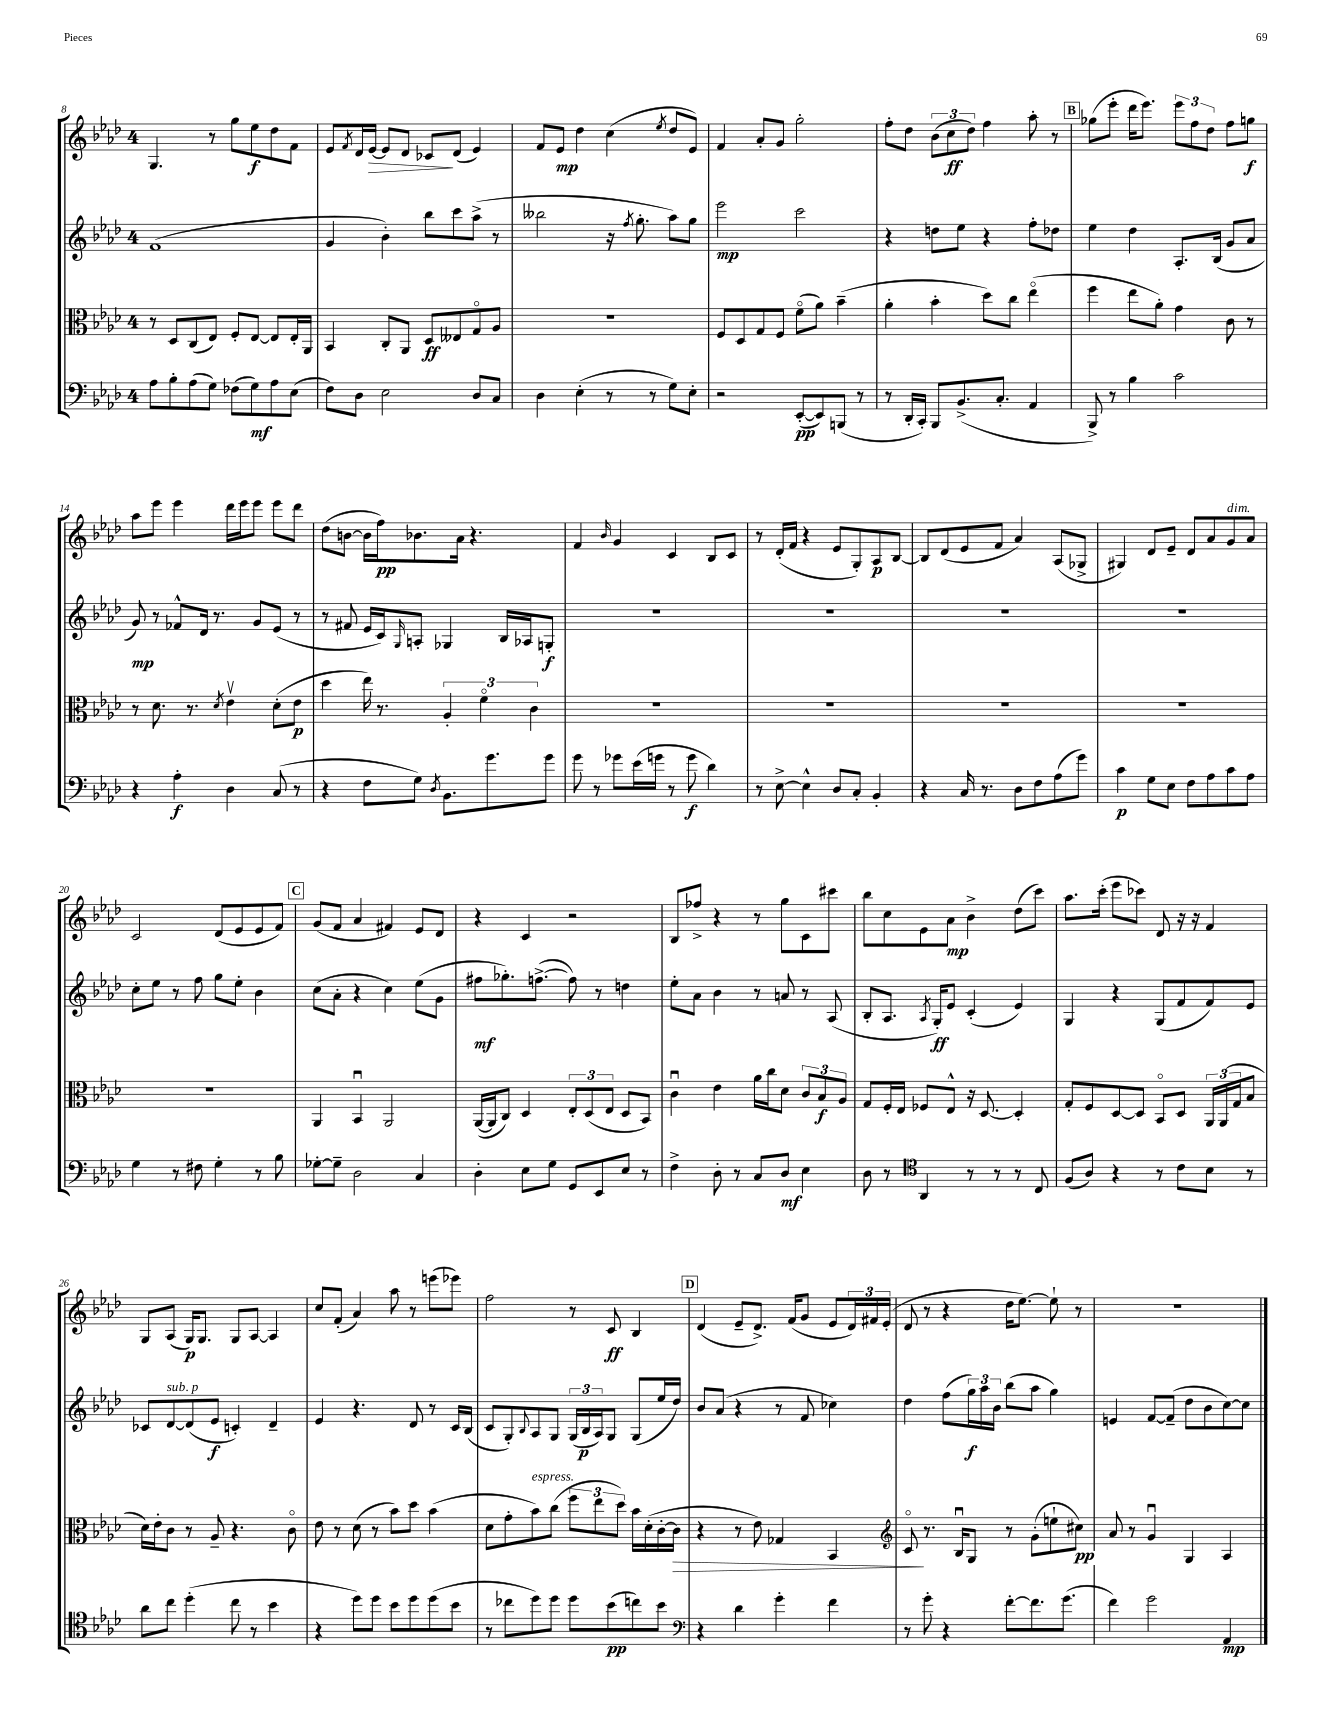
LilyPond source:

<<
\new StaffGroup <<
\new Staff = "s0" {
    \clef treble \key aes \major \once \override Staff.TimeSignature.style = #'single-digit \time 4/4
    g4. r8 g''8 ees''8\f des''8 f'8 |
    ees'8 \acciaccatura { f'8 } des'16 ees'16~\> ees'8 des'8 ces'8\! des'8( ees'4) |
    f'8 ees'8\mp des''4 c''4( \acciaccatura { ees''8 } des''8 ees'8) |
    f'4 aes'8-. g'8 g''2-. |
    f''8-. des''8 \tuplet 3/2 { bes'8( c''8\ff des''8) } f''4 aes''8-. r8 |
    \mark \markup { \box "B" } ges''8( ees'''8-. des'''16 ees'''8.) \tuplet 3/2 { ees'''8 f''8 des''8 } f''8 g''8\f |
    aes''8 ees'''8 ees'''4 des'''16 ees'''16 ees'''8 ees'''8 des'''8 |
    des''8( b'8~ b'16 f''16\pp) bes'8. aes'16 r4. |
    f'4 \grace { bes'16 } g'4 c'4 bes8 c'8 |
    r8 des'16-.( f'16 r4 ees'8 g8-.) aes8\p bes8~ |
    bes8 des'8( ees'8 f'8 aes'4) aes8( ges8-> |
    gis4) des'8 ees'8-- des'8 aes'8 g'8^\markup { \italic "dim." } aes'8 |
    c'2 des'8( ees'8 ees'8 f'8) |
    \mark \markup { \box "C" } g'8( f'8 aes'4 fis'4) ees'8 des'8 |
    r4 c'4 r2 |
    bes8 fes''8-> r4 r8 g''8 c'8 cis'''8 |
    bes''8 c''8 ees'8 aes'8\mp bes'4-> des''8( c'''8) |
    aes''8. c'''16-.( ees'''8 ces'''8) des'8 r16 r16 f'4 |
    g8 aes8( g16\p) g8. g8 aes8~ aes4 |
    c''8 f'8-.( aes'4) aes''8 r8 e'''8( ees'''8) |
    f''2 r8 c'8\ff bes4 |
    \mark \markup { \box "D" } des'4( ees'8-- des'8.->) f'16( g'8 ees'8 \tuplet 3/2 { des'16) fis'16 ees'16-.( } |
    des'8 r8 r4 des''16 ees''8.~) ees''8-! r8 |
    r1 \bar "|." |
}
\new Staff = "s1" {
    \clef treble \key aes \major \once \override Staff.TimeSignature.style = #'single-digit \time 4/4
    f'1( |
    g'4 bes'4-.) bes''8 c'''8 aes''8->( r8 |
    beses''2 r16 \acciaccatura { f''8 } g''8.-. aes''8) g''8 |
    ees'''2\mp c'''2 |
    r4 d''8 ees''8 r4 f''8-. des''8 |
    \mark \markup { \box "B" } ees''4 des''4 aes8.-. bes16( g'8 aes'8 |
    g'8\mp) r8 fes'8-^ des'16 r8. g'8 ees'8( r8 |
    r8 fis'8 ees'16 c'16) \grace { g16 } a8-. ges4 bes16 aes16 g8-.\f |
    R1 |
    R1 |
    R1 |
    R1 |
    c''8-. ees''8 r8 f''8 g''8 ees''8-. bes'4 |
    \mark \markup { \box "C" } c''8( aes'8-. r4 c''4) ees''8( g'8 |
    fis''8\mf ges''8.-.) f''8.~->( f''8) r8 d''4 |
    ees''8-. aes'8 bes'4 r8 a'8 r8 aes8( |
    bes8-. aes8. \acciaccatura { aes8 } g16-.\ff) ees'8 c'4-.( ees'4) |
    g4 r4 g8( f'8 f'8) ees'8 |
    ces'8 des'8~^\markup { \italic "sub. p" } des'8( ees'8\f c'4-.) des'4-- |
    ees'4 r4. des'8 r8 c'16 bes16( |
    c'8 g8-.) \appoggiatura { bes8 } aes8 g8 \tuplet 3/2 { g16( bes16\p aes16) } g8 g8( ees''16 des''16) |
    \mark \markup { \box "D" } bes'8 aes'8( r4 r8 f'8 ces''4) |
    des''4 f''8( \tuplet 3/2 { g''16\f) aes''16 bes'16 } bes''8( aes''8 g''4) |
    e'4 f'8~ f'8--( des''8 bes'8 c''8~) c''8 \bar "|." |
}
\new Staff = "s2" {
    \clef alto \key aes \major \once \override Staff.TimeSignature.style = #'single-digit \time 4/4
    r8 des8 c8( ees8) f8-. ees8~ ees8 ees16-. aes,16 |
    bes,4 c8-. aes,8 des8\ff eeses8 g8\flageolet aes8 |
    r1 |
    f8 des8 g8 f8 f'8\flageolet( aes'8) bes'4--( |
    aes'4-. bes'4-. des''8) c''8 ees''4\flageolet( |
    \mark \markup { \box "B" } f''4 ees''8 aes'8-.) g'4 c'8 r8 |
    r8 des'8. r8. \acciaccatura { des'8 } ees'4\upbow des'8-.( ees'8\p |
    des''4 ees''16) r8. \tuplet 3/2 { aes4-. f'4\flageolet c'4 } |
    R1 |
    R1 |
    R1 |
    R1 |
    R1 |
    \mark \markup { \box "C" } aes,4 bes,4\downbow aes,2 |
    aes,16~( aes,16 c8) des4 \tuplet 3/2 { ees8-. des8( ees8 } des8 bes,8) |
    c'4\downbow ees'4 aes'16 c''16 des'8 \tuplet 3/2 { c'8 bes8\f aes8 } |
    g8 f16-. ees16 fes8 ees8-^ r16 des8.~ des4-. |
    g8-. f8 des8~ des8 bes,8\flageolet des8 \tuplet 3/2 { aes,16 aes,16( g16 } bes8 |
    des'16) ees'16-. c'8 r8 aes8-- r4. c'8\flageolet |
    ees'8 r8 des'8( r8 bes'8) des''8 bes'4( |
    des'8 g'8-. bes'8^\markup { \italic "espress." }) c''8( \tuplet 3/2 { f''8 ees''8 des''8) } bes'16 des'16-.( c'16~-. c'16\> |
    \mark \markup { \box "D" } r4 r8 ees'8) ges4 bes,4 |
    \clef treble c'8\flageolet\! r8. bes16\downbow g8 r8 g'8-.( e''8-! cis''8\pp) |
    aes'8 r8 g'4\downbow g4 aes4 \bar "|." |
}
\new Staff = "s3" {
    \clef bass \key aes \major \once \override Staff.TimeSignature.style = #'single-digit \time 4/4
    aes8 bes8-. aes8( g8) fes8( g8\mf) aes8 ees8( |
    f8) des8 ees2 des8 c8 |
    des4 ees4-.( r8 r8 g8) ees8-. |
    r2 ees,8~-.\pp( ees,8) b,,8( r8 |
    r8 des,16-. c,16-.) bes,,8 bes,8.->( c8.-. aes,4 |
    \mark \markup { \box "B" } bes,,8->) r8 bes4 c'2 |
    r4 aes4-.\f des4 c8( r8 |
    r4 f8 g8) \acciaccatura { des8 } bes,8. g'8. g'8 |
    g'8 r8 ges'8 ees'16( g'16 r8 g'8\f des'4) |
    r8 ees8~-> ees4-^ des8 c8-. bes,4-. |
    r4 c16 r8. des8 f8 aes8( g'8) |
    c'4\p g8 ees8 f8 aes8 c'8 aes8 |
    g4 r8 fis8 g4-. r8 bes8 |
    \mark \markup { \box "C" } ges8~-. ges8-- des2 c4 |
    des4-. ees8 g8 g,8 ees,8 ees8 r8 |
    f4-> des8-. r8 c8 des8\mf ees4 |
    des8 r8 \clef tenor aes,4 r8 r8 r8 c8 |
    f8( aes8) r4 r8 c'8 bes8 r8 |
    aes'8 c''8 des''4-.( c''8 r8 bes'4 |
    r4 des''8) des''8 bes'8 des''8 des''8( bes'8 |
    r8 ces''8 des''8) des''8 des''8 bes'8\pp( c''8) bes'8 |
    \mark \markup { \box "D" } \clef bass r4 des'4 g'4-. f'4 |
    r8 g'8-. r4 f'8~-. f'8. g'8.( |
    f'4) g'2 aes,4\mp \bar "|." |
}
>>
>>
\layout { \context { \Score currentBarNumber = #8 } }
